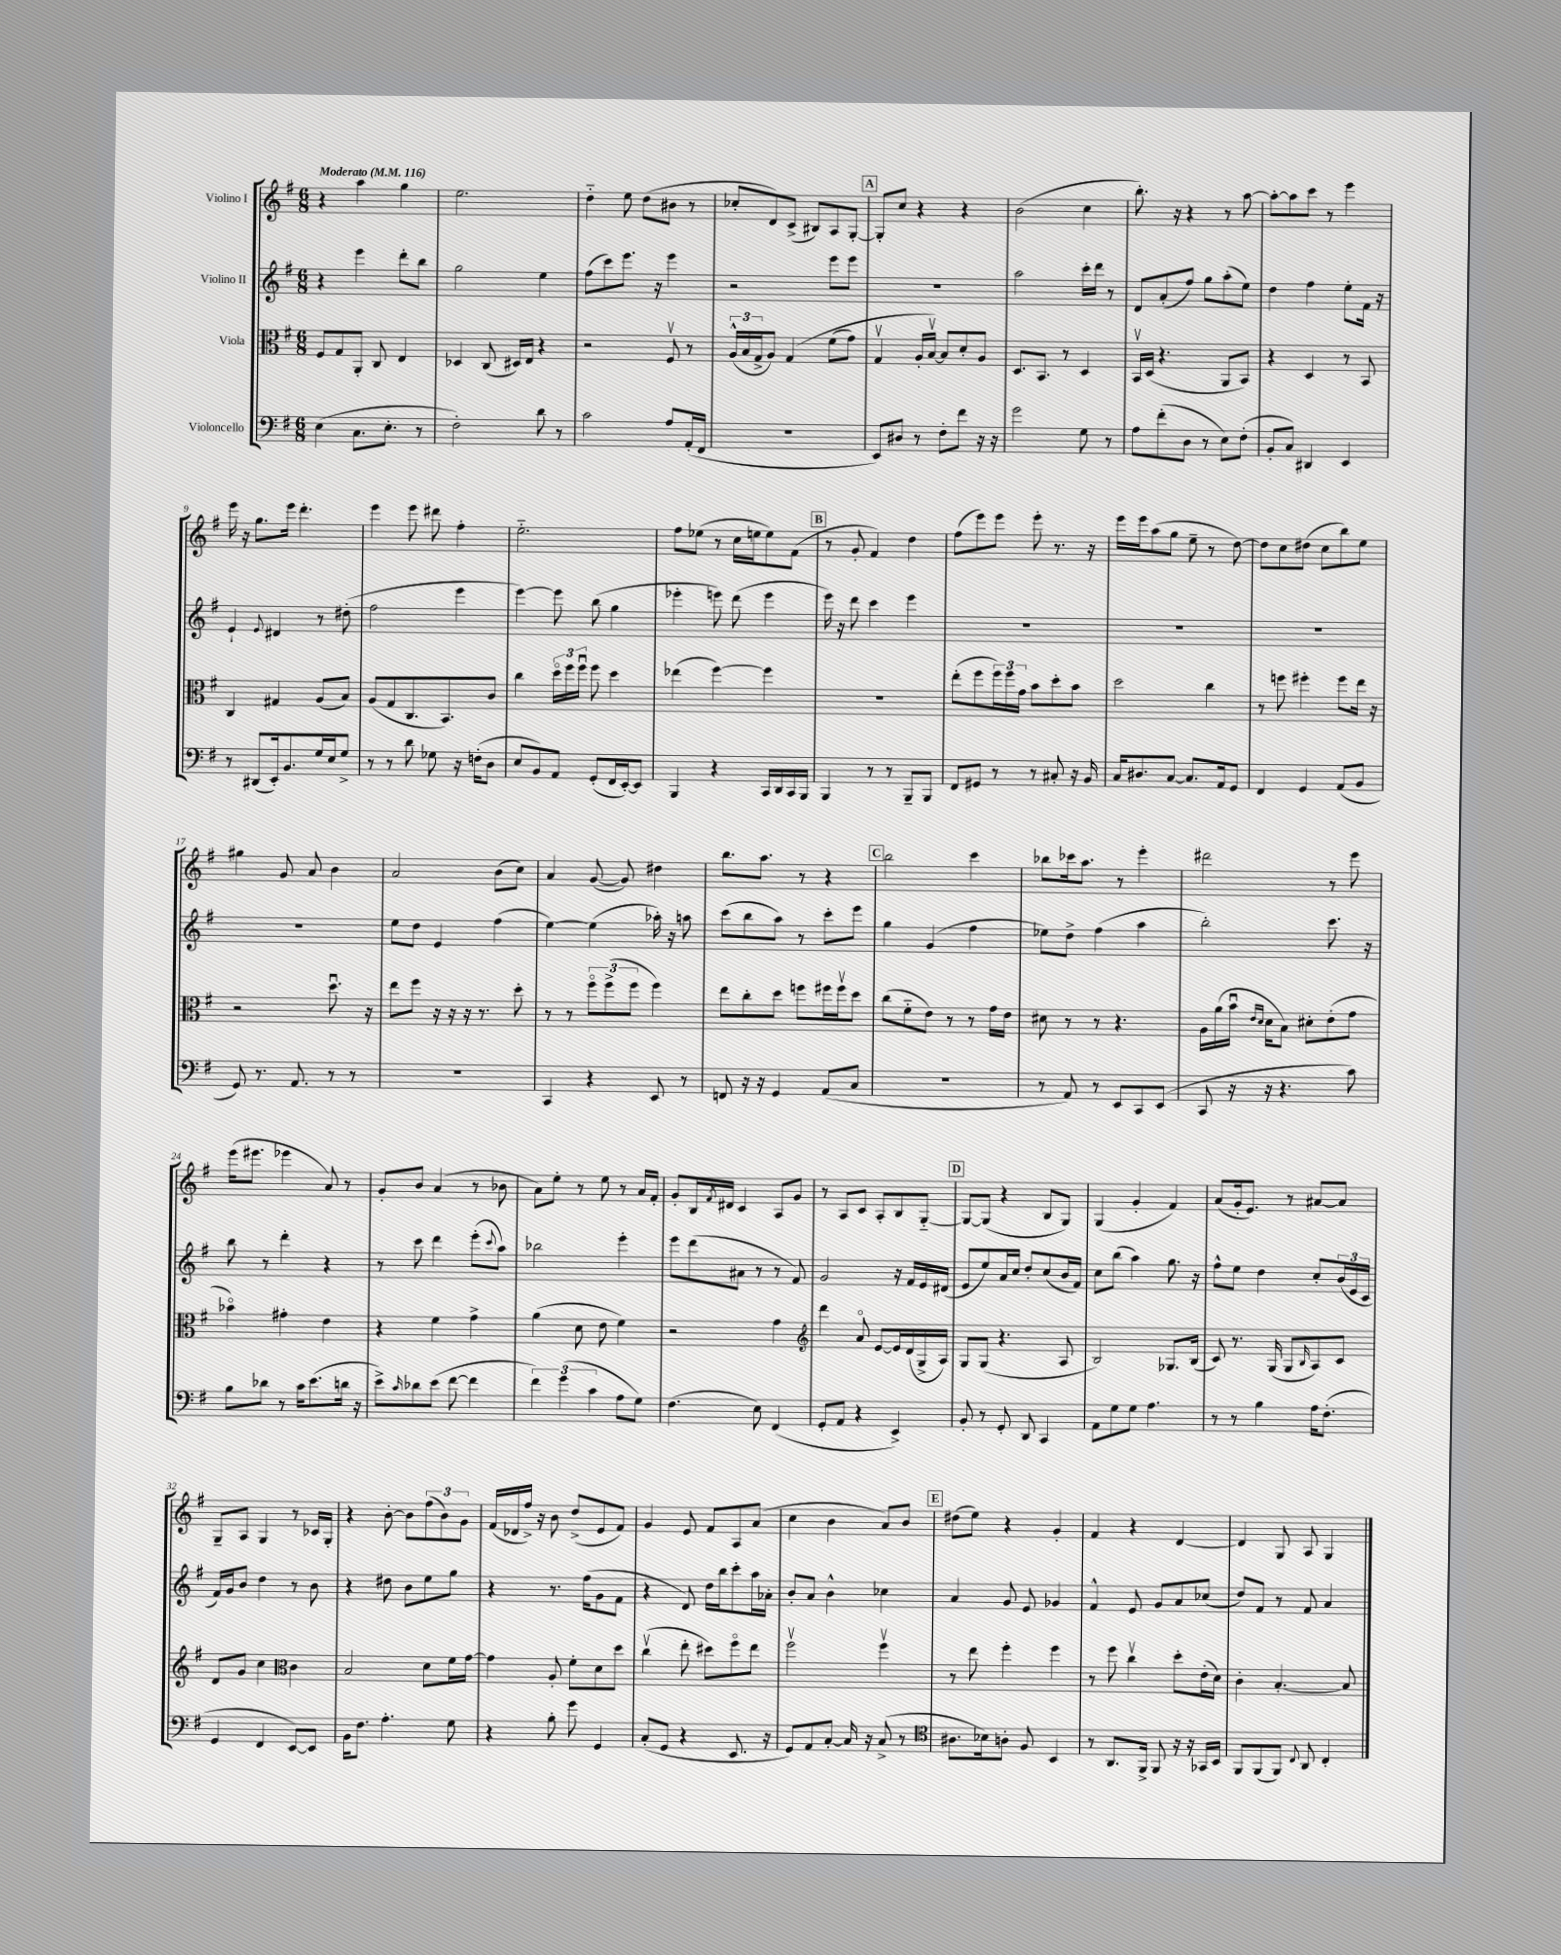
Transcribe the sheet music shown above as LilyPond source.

<<
\new StaffGroup <<
\new Staff = "s0" \with { instrumentName = "Violino I" } {
    \clef treble \key g \major \numericTimeSignature \time 6/8 \tempo "Moderato" 4 = 116
    r4 a''4 g''4 |
    e''2. |
    d''4-_ e''8 d''8( bis'8 r8 |
    ces''8-. d'8) c'8->( bis8) a8 g8~-. |
    \mark \markup { \box "A" } g8-. c''8 r4 r4 |
    b'2( c''4 |
    b''8.-.) r16 r4 r8 a''8~ |
    a''8~-. a''8 c'''8 r8 e'''4 |
    e'''16 r16 g''8. e'''16 d'''4.-. |
    e'''4 e'''8 dis'''8 fis''4-. |
    e''2.-_ |
    fis''8 ees''8( r8 c''16 e''16 e''8) fis'8( |
    \mark \markup { \box "B" } r8 g'8-. fis'4) d''4 |
    fis''8( e'''8) e'''8 e'''8-. r8. r16 |
    e'''16 e'''16 a''8( g''8 e''8-- r8 d''8~) |
    d''8 c''8 dis''8( c''8 b''8) e''8 |
    gis''4 g'8 a'8 b'4 |
    a'2 b'8( c''8) |
    a'4 g'8~( g'8) dis''4 |
    b''8. a''8. r8 r4 |
    \mark \markup { \box "C" } b''2 c'''4 |
    bes''8 ces'''16 a''8. r8 e'''4-. |
    dis'''2 r8 e'''8 |
    e'''16( eis'''8. ees'''4 a'8) r8 |
    g'8-. b'8 a'4( r8 bes'8 |
    a'8) e''8-. r8 e''8 r8 a'16 fis'16-. |
    g'8-. b16 \acciaccatura { fis'8 } dis'16 c'4 a8 g'8 |
    r8 a8 c'8 a8-. b8 g8~-_ |
    \mark \markup { \box "D" } g8~ g8( r4 b8 g8) |
    g4( g'4-. fis'4) |
    a'8( g'16-. e'8.) r8 ais'8~ ais'8 |
    g8-- a8 g4 r8 ces'16 g16-. |
    r4 b'8~-. b'8 \tuplet 3/2 { fis''8( b'8) g'8 } |
    fis'16( des'16 fis''16->) r16 b'8 d''8->( e'8 fis'8) |
    g'4 e'8 fis'8 a8 a'8( |
    c''4 b'4 a'8) b'8 |
    \mark \markup { \box "E" } dis''8( e''8) r4 g'4-. |
    fis'4 r4 d'4~ |
    d'4 g8 a8 g4 \bar "|." |
}
\new Staff = "s1" \with { instrumentName = "Violino II" } {
    \clef treble \key g \major \numericTimeSignature \time 6/8
    r4 e'''4 d'''8-. b''8 |
    g''2 e''4 |
    fis''8( c'''8) e'''8. r16 e'''4 |
    r2 e'''8 e'''8 |
    \mark \markup { \box "A" } R2. |
    a''2 c'''16-. d'''16 r8 |
    d'8 a'8-.( fis''8) g''8 a''8-.( e''8) |
    d''4 fis''4 e''8-. fis'16 r16 |
    e'4-! \appoggiatura { e'8 } dis'4 r8 dis''8-.( |
    fis''2 e'''4 |
    e'''4~) e'''8 b''8( g''4 |
    ees'''4-. e'''8) d'''8( e'''4 |
    \mark \markup { \box "B" } e'''16) r16 d'''8 c'''4 e'''4 |
    R2. |
    R2. |
    R2. |
    R2. |
    e''8 d''8 e'4 fis''4( |
    e''4~) e''4( aes''16-.) r16 a''8 |
    c'''8( b''8 a''8) r8 c'''8-. e'''8 |
    \mark \markup { \box "C" } g''4 g'4( fis''4 |
    ees''8) d''8-> fis''4( a''4 |
    b''2-.) c'''8. r16 |
    b''8 r8 d'''4-. r4 |
    r8 c'''8 d'''4 e'''8-.( \appoggiatura { c'''8 } a''8) |
    bes''2 e'''4-. |
    e'''8 d'''8( ais'8 r8 r8 fis'8) |
    g'2 r16 fis'16 e'16 dis'16( |
    \mark \markup { \box "D" } e'8 e''8) a'16 c''16 d''8-. c''8( b'16 fis'16) |
    c''8 b''8( a''4) g''8. r16 |
    fis''8-^ e''8 d''4 c''8-. \tuplet 3/2 { b'16( e'16 c'16 } |
    fis'16) g'16 b'8 d''4 r8 b'8 |
    r4 dis''8 b'8 e''8 g''8 |
    r4 r8. fis''16( g'8 fis'8 |
    r4 d'8) d''16 b''16 c'''8-. a''16 aes'16-. |
    b'8-. a'8 b'4-^ ces''4 |
    \mark \markup { \box "E" } a'4 g'8 e'8 ges'4 |
    fis'4-^ e'8 g'8 a'8 ces''8( |
    d''8) fis'8 r8 fis'8 a'4 \bar "|." |
}
\new Staff = "s2" \with { instrumentName = "Viola" } {
    \clef alto \key g \major \numericTimeSignature \time 6/8
    fis8 g8 a,8-. c8 e4 |
    des4 c8( dis16) e16 r4 |
    r2 fis8\upbow r8 |
    \tuplet 3/2 { a16-^( b16 g16-> } a8) g4\( fis'8( g'8) |
    \mark \markup { \box "A" } g4\upbow a16-. b16~\upbow\) b8 d'8-. a8 |
    d8. b,8. r8 d4 |
    b,16\upbow d16( r4. a,8 b,8) |
    r4 d4 r8 b,8 |
    c4 gis4 a8( b8) |
    a8( g8 c8. b,8.) c'8 |
    c''4 \tuplet 3/2 { d''16\flageolet fis''16 fis''16\downbow } fis''8 d''4 |
    ees''4( fis''4~) fis''4 |
    \mark \markup { \box "B" } R2. |
    e''8-.( fis''8 \tuplet 3/2 { fis''16) fis''16 g'16 } b'8 d''8-. b'8 |
    d''2 c''4 |
    r8 f''8 fis''4-. fis''8 e''16 r16 |
    r2 d''8.\downbow r16 |
    e''8 fis''8 r16 r16 r16 r8. d''8-. |
    r8 r8 \tuplet 3/2 { fis''8\flageolet fis''8->( fis''8 } fis''4) |
    e''8 c''8-. d''8 f''8 fis''16 fis''16\upbow d''8 |
    \mark \markup { \box "C" } c''8( fis'8-_ e'8) r8 r8 g'16 e'16 |
    dis'8 r8 r8 r4. |
    a16 a'16( b'16\downbow \grace { e'16 d'16 } d'16 b8) dis'8-. e'8-.( g'8 |
    bes'4\flageolet) gis'4-. e'4 |
    r4 fis'4 g'4-> |
    a'4( d'8 e'8 fis'4) |
    r2 g'4 |
    \clef treble d'''4 a'8\flageolet e'8~ e'16 d'16( g16-> a16) |
    \mark \markup { \box "D" } g8 g8( r4. a8 |
    b2) ges8. b16( |
    c'8) r8. g16( g8 \grace { b16 } a8) c'8 |
    d'8 g'8 c''4 \clef alto c'4 |
    b2 d'8 fis'16 g'16~ |
    g'4 a8-. fis'8-. d'8 d''8 |
    c''4\upbow( e''8-. dis''8) fis''8\flageolet e''8 |
    fis''2\upbow fis''4\upbow |
    \mark \markup { \box "E" } r8 e''8 fis''4-. fis''4 |
    r8 fis''8 c''4\upbow d''8-. e'16-.( d'16) |
    c'4-. b4.~-. b8 \bar "|." |
}
\new Staff = "s3" \with { instrumentName = "Violoncello" } {
    \clef bass \key g \major \numericTimeSignature \time 6/8
    e4( c8. e8.-. r8 |
    fis2-.) d'8 r8 |
    c'2 a8 a,16-.( fis,16 |
    R2. |
    \mark \markup { \box "A" } e,8) dis8 r8 fis8-. fis'8 r16 r16 |
    g'2 g8 r8 |
    a8 fis'8-.( d8 r8 e8) fis8-.( |
    b,8-. c8) dis,4 e,4 |
    r8 dis,8( e,16-.) b,8. g16 e16 g8-> |
    r8 r8 d'8 ges8 r16 f16-.( d8 |
    e8 b,8) a,8 g,8-.( fis,16 e,16~-.) e,8 |
    b,,4 r4 c,16 d,16 c,16 b,,16 |
    \mark \markup { \box "B" } b,,4 r8 r8 b,,8-- b,,8 |
    fis,8 gis,8 r8 r8 cis8-. r16 b,16 |
    c16 dis8. c8~ c8. a,16 g,8 |
    fis,4 g,4 a,8( b,8 |
    g,8) r8. a,8. r8 r8 |
    R2. |
    c,4 r4 e,8 r8 |
    f,8 r16 r16 g,4 a,8( c8 |
    \mark \markup { \box "C" } R2. |
    r8 a,8) r8 e,8 c,8 e,8( |
    c,8 r16 r16 r4. c'8) |
    b8 des'8 r8 c'16 e'8.( d'16 r16 |
    e'8->) \grace { c'16 } des'8 e'8( fis'8~ fis'4 |
    \tuplet 3/2 { fis'4) g'4( c'4 } a8 g8) |
    fis4.( e8) fis,4( |
    g,8-. a,8 r4 e,4->) |
    \mark \markup { \box "D" } b,8-. r8 g,8-. d,8 c,4 |
    a,8 g8 g8 a4. |
    r8 r8 b4 a16 fis8.-.( |
    g,4 fis,4 e,8~) e,8 |
    b,16 fis8. a4.-. g8 |
    r4 b8-. g'8 g,4 |
    c8-.( g,8 r4 e,8. r16 |
    g,8) a,8 c8~-. c16 r16 c8->( r8 |
    \mark \markup { \box "E" } \clef tenor ais8. bes16) a8-. fis8 b,4 |
    r8 a,8. fis,16-> fis,8 r16 r16 ges,16 b,16 |
    fis,8 fis,8( fis,8) \appoggiatura { c8 } a,8 c4-. \bar "|." |
}
>>
>>
